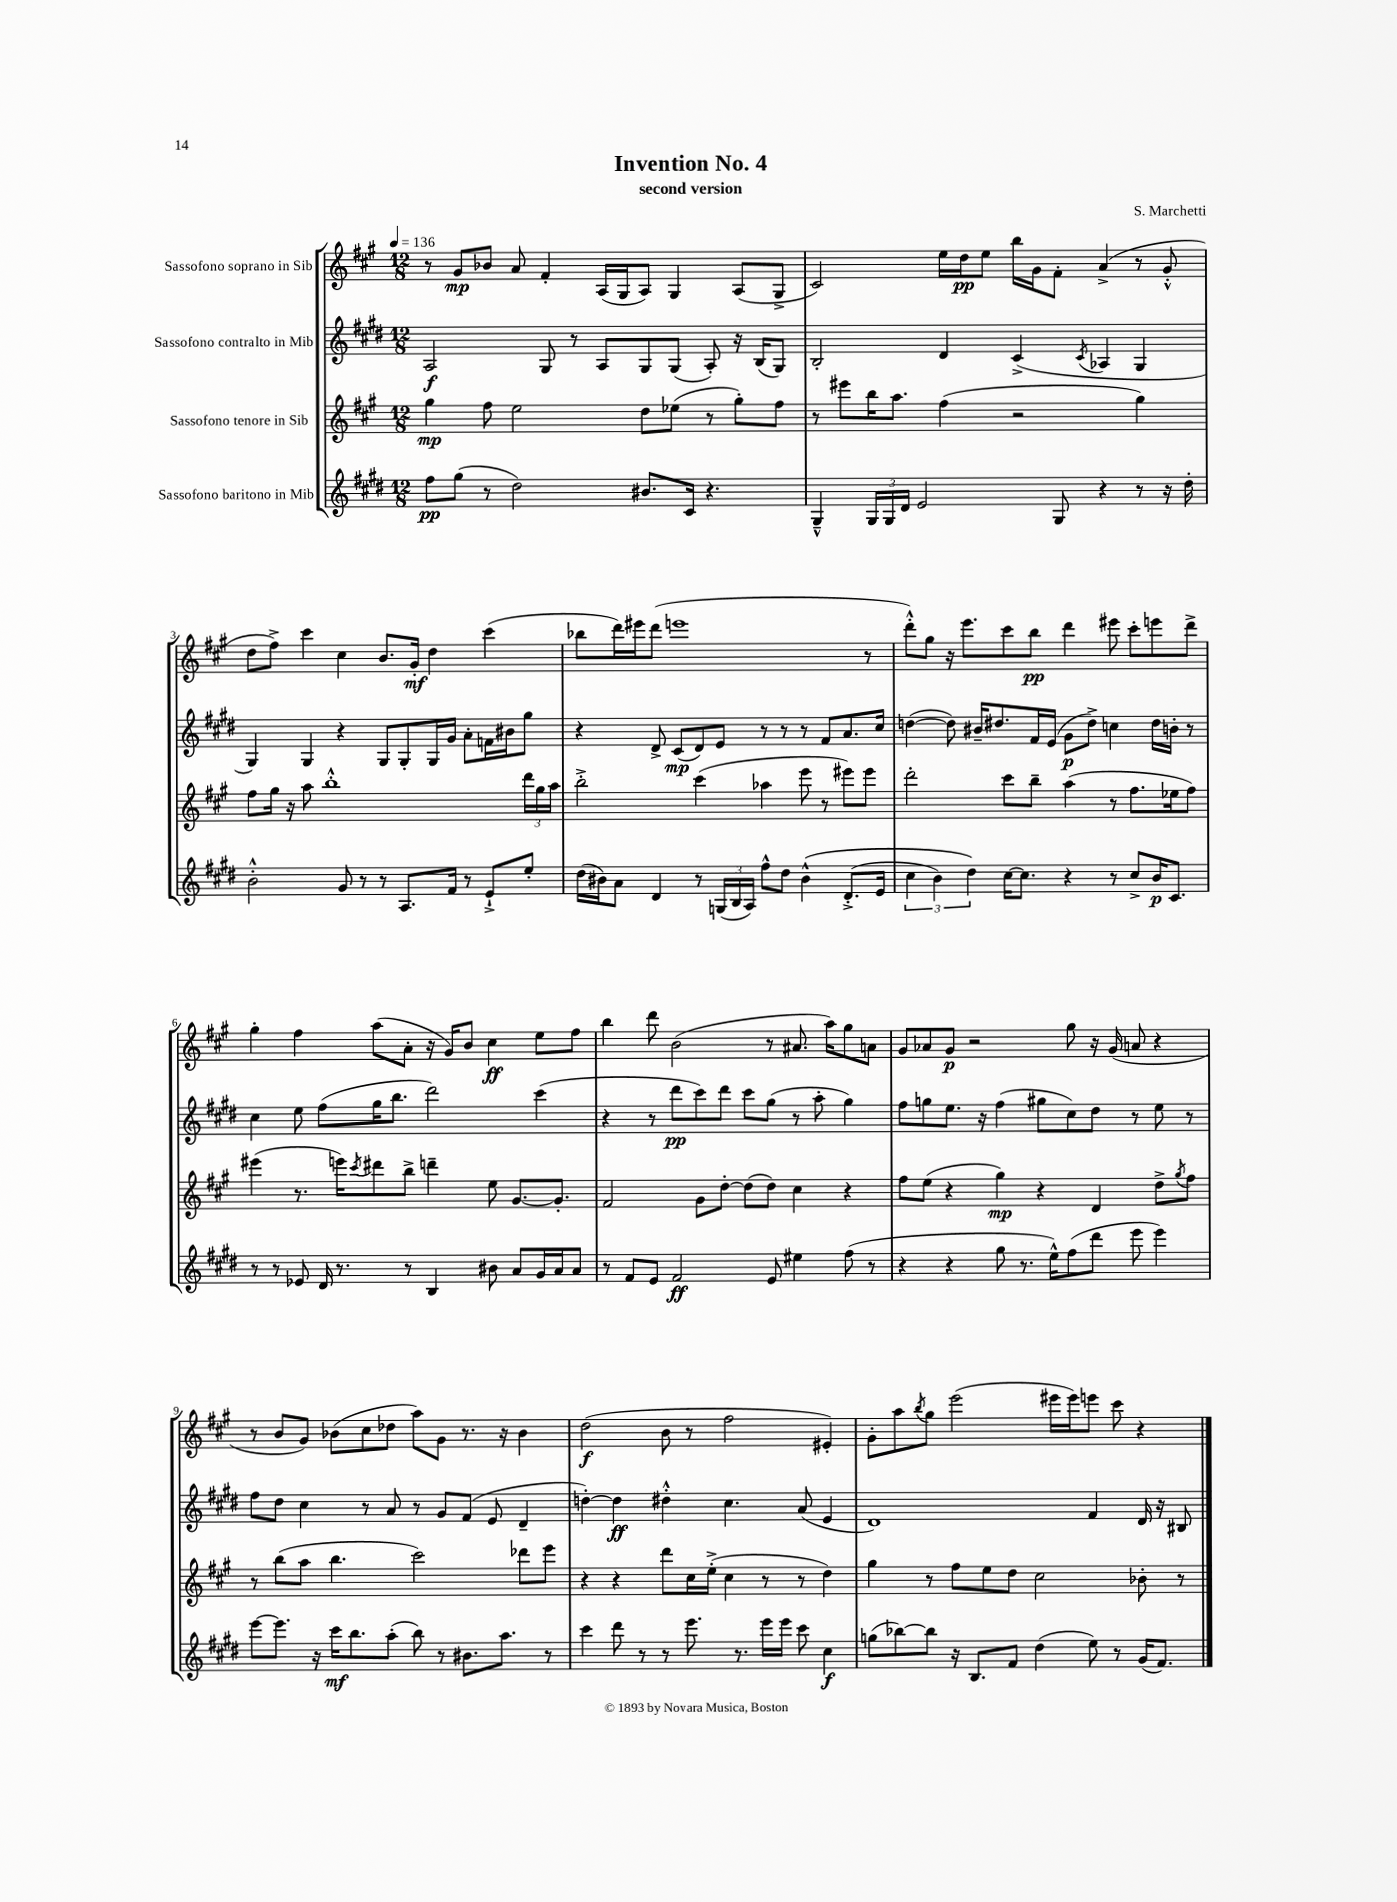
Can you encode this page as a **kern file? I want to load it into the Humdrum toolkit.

**kern	**dynam	**kern	**dynam	**kern	**dynam	**kern	**dynam
*part4	*part4	*part3	*part3	*part2	*part2	*part1	*part1
*staff4	*staff4	*staff3	*staff3	*staff2	*staff2	*staff1	*staff1
*I"Sassofono baritono in Mib	*	*I"Sassofono tenore in Sib	*	*I"Sassofono contralto in Mib	*	*I"Sassofono soprano in Sib	*
*clefG2	*	*clefG2	*	*clefG2	*	*clefG2	*
*k[f#c#g#d#]	*	*k[f#c#g#]	*	*k[f#c#g#d#]	*	*k[f#c#g#]	*
*M12/8	*	*M12/8	*	*M12/8	*	*M12/8	*
*MM136	*	*MM136	*	*MM136	*	*MM136	*
=1	=1	=1	=1	=1	=1	=1	=1
8ff#\L	pp	4gg#\	mp	2A/	f	8r	.
(8gg#\J	.	.	.	.	.	8g#/L	mp
8r	.	8ff#\	.	.	.	8b-X/J	.
2dd#\)	.	2ee\	.	.	.	8a/	.
.	.	.	.	8G#/	.	4f#'/	.
.	.	.	.	8r	.	.	.
.	.	.	.	8A/L	.	(16A/LL	.
.	.	.	.	.	.	16G#/J	.
8.b#X/L	.	8dd\L	.	8G#/	.	8A/J)	.
.	.	(8ee-X\J	.	(8G#/J	.	4G#/	.
16c#/Jk	.	.	.	.	.	.	.
4.r	.	8r	.	8A'/)	.	.	.
.	.	8gg#'\L)	.	16r	.	(8A/L	.
.	.	.	.	(16B/KL	.	.	.
.	.	8ff#\J	.	8G#/J)	.	8G#^/J	.
=2	=2	=2	=2	=2	=2	=2	=2
4G#~^^/	.	8r	.	2B'/	.	2c#/)	.
.	.	8eee#X\L	.	.	.	.	.
24G#/LL	.	16bb\K	.	.	.	.	.
24G#/	.	.	.	.	.	.	.
.	.	8.aa\J	.	.	.	.	.
24d#/JJ	.	.	.	.	.	.	.
2e/	.	.	.	.	.	.	.
.	.	(4ff#\	.	4d#/	.	16ee\LL	.
.	.	.	.	.	.	16dd\J	pp
.	.	.	.	.	.	8ee\J	.
.	.	2r	.	(4c#^/	.	16bb\LL	.
.	.	.	.	.	.	16g#\J	.
8G#/	.	.	.	.	.	8f#'\J	.
.	.	.	.	8qc#/	.	.	.
4r	.	.	.	4A-X/	.	(4a^/	.
8r	.	4gg#\)	.	4G#/	.	8r	.
16r	.	.	.	.	.	8g#'^^/	.
16dd#'\	.	.	.	.	.	.	.
!!LO:LB:g=z
=3	=3	=3	=3	=3	=3	=3	=3
2b'^^\	.	8ff#\L	.	4G#/)	.	8dd\L	.
.	.	16gg#\Jk	.	.	.	8ff#^\J)	.
.	.	16r	.	.	.	.	.
.	.	8aa\	.	4G#/	.	4ccc#\	.
.	.	1bb'^^	.	.	.	.	.
8g#/	.	.	.	4r	.	4cc#\	.
8r	.	.	.	.	.	.	.
8r	.	.	.	8G#/L	.	8.b/L	.
8.A/L	.	.	.	8G#'/	.	.	.
.	.	.	.	.	.	16g#'/Jk	mf
.	.	.	.	16G#/L	.	4dd\	.
16f#/Jk	.	.	.	16g#/JJ	.	.	.
8r	.	.	.	8a'\L	.	.	.
8e`^/L	.	.	.	16fn\L	.	(4ccc#\	.
.	.	.	.	16b#X\J	.	.	.
8ee'/J	.	24ddd\LL	.	8gg#\J	.	.	.
.	.	24gg#\	.	.	.	.	.
.	.	24aa\JJ	.	.	.	.	.
=4	=4	=4	=4	=4	=4	=4	=4
(16dd#\LL	.	2bb'^\	.	4r	.	8bb-X\L	.
16b#X\J)	.	.	.	.	.	.	.
8a\J	.	.	.	.	.	16ddd\L)	.
.	.	.	.	.	.	16eee#X\J	.
4d#/	.	.	.	8d#^/	.	(8ddd\J	.
.	.	.	.	(8c#/L	mp	1eeen	.
8r	.	(4ccc#\	.	8d#/)	.	.	.
(24Gn/LL	.	.	.	8e/J	.	.	.
24B/	.	.	.	.	.	.	.
24A/JJ)	.	.	.	.	.	.	.
8ff#^^\L	.	4aa-X\	.	8r	.	.	.
8dd#\J	.	.	.	8r	.	.	.
(4b#^^\	.	8eee\	.	8r	.	.	.
.	.	8r	.	8f#/L	.	.	.
(8.d#'^/L	.	8eee#X\L)	.	8.a/	.	.	.
.	.	8eee#\J	.	.	.	8r	.
16e/Jk	.	.	.	16cc#/Jk	.	.	.
=5	=5	=5	=5	=5	=5	=5	=5
6cc#\	.	2ddd'\	.	([4ddn\	.	8ddd'^^\L)	.
.	.	.	.	.	.	8gg#\J	.
6b\)	.	.	.	.	.	.	.
.	.	.	.	8dd\])	.	16r	.
.	.	.	.	.	.	8.eee\L	.
6dd#\)	.	.	.	.	.	.	.
.	.	.	.	16b#X~/KL	.	.	.
.	.	.	.	8.dd#X/	.	.	.
[16cc#\KL	.	8ccc#\L	.	.	.	8ccc#\	.
8.cc#\J]	.	.	.	.	.	.	.
.	.	8bb~\J	.	16f#/L	.	8bb\J	pp
.	.	.	.	(16e/JJ	.	.	.
4r	.	(4aa\	.	8g#\L	p	4ddd\	.
.	.	.	.	8dd#^\J)	.	.	.
8r	.	8r	.	4ccn\	.	8eee#X\	.
8cc#^/L	.	8.ff#\L	.	.	.	8ccc#'\L	.
16b/K	p	.	.	16dd#\LL	.	8eeen\	.
8.c#/J	.	16ee-X\k	.	16bn'\JJ	.	.	.
.	.	8ff#\J)	.	8r	.	8ddd^\J	.
!!LO:LB:g=z
=6	=6	=6	=6	=6	=6	=6	=6
8r	.	(4eee#X\	.	4cc#\	.	4gg#'\	.
8r	.	.	.	.	.	.	.
8e-X/	.	8.r	.	8ee\	.	4ff#\	.
16d#/	.	.	.	(8ff#\L	.	.	.
8.r	.	16eeen\KL)	.	.	.	.	.
.	.	8qccc#/	.	.	.	.	.
.	.	8ddd#X\	.	16gg#\K	.	(8aa\L	.
.	.	.	.	8.bb\J	.	.	.
8r	.	8bb^\J	.	.	.	8a'\J	.
4B/	.	4dddn~\	.	2ddd#\)	.	16r	.
.	.	.	.	.	.	16g#/KL)	.
.	.	.	.	.	.	8b/J	.
8b#X\	.	8ee\	.	.	.	4cc#\	ff
8a/L	.	[8.g#/L	.	.	.	.	.
16g#/L	.	.	.	(4ccc#\	.	8ee\L	.
16a/J	.	8.g#'/J]	.	.	.	.	.
8a/J	.	.	.	.	.	8ff#\J	.
=7	=7	=7	=7	=7	=7	=7	=7
8r	.	2f#/	.	4r	.	4bb\	.
8f#/L	.	.	.	.	.	.	.
8e/J	.	.	.	8r	.	8ddd\	.
2f#/	ff	.	.	8ddd#\L	pp	(2b\	.
.	.	8g#\L	.	8ccc#\)	.	.	.
.	.	[8dd'\J	.	8ddd#\J	.	.	.
.	.	(8dd\L]	.	8ccc#\L	.	.	.
8e/	.	8dd\J)	.	(8gg#\J	.	8r	.
4ee#X\	.	4cc#\	.	8r	.	8.a#X/	.
.	.	.	.	8aa'\	.	.	.
.	.	.	.	.	.	16aa\KL)	.
(8ff#\	.	4r	.	4gg#\)	.	8gg#\	.
8r	.	.	.	.	.	8an\J	.
=8	=8	=8	=8	=8	=8	=8	=8
4r	.	8ff#\L	.	8ff#\L	.	8g#/L	.
.	.	(8ee\J	.	8ggn\	.	8a-X/	.
4r	.	4r	.	8.ee\J	.	8g#/J	p
.	.	.	.	.	.	2r	.
.	.	.	.	16r	.	.	.
8gg#\	.	4gg#\)	mp	(4ff#\	.	.	.
8.r	.	.	.	.	.	.	.
.	.	4r	.	8gg#X\L	.	.	.
16ee^^\KL)	.	.	.	.	.	.	.
(8ff#\	.	.	.	8cc#\)	.	8gg#\	.
8ddd#\J	.	4d/	.	8dd#\J	.	16r	.
.	.	.	.	.	.	(16g#/	.
8eee\	.	.	.	8r	.	8an/	.
4eee\)	.	8dd^\L	.	8ee\	.	4r	.
.	.	8qgg#/	.	.	.	.	.
.	.	8ff#\J	.	8r	.	.	.
!!LO:LB:g=z
=9	=9	=9	=9	=9	=9	=9	=9
[8eee\L	.	8r	.	8ff#\L	.	8r	.
8.eee\J]	.	(8bb\L	.	8dd#\J	.	8b/L	.
.	.	8aa\J	.	4cc#\	.	8g#/J)	.
16r	.	.	.	.	.	.	.
16ccc#\KL	mf	4.bb\	.	.	.	(8b-X\L	.
8.bb\	.	.	.	.	.	.	.
.	.	.	.	8r	.	8cc#\	.
(8aa'\J	.	.	.	8a/	.	8dd-X\J	.
8bb\)	.	2ccc#\)	.	8r	.	8aa\L)	.
8r	.	.	.	8g#/L	.	8g#\J	.
8.b#X\L	.	.	.	(8f#/J	.	8.r	.
.	.	.	.	8e/	.	.	.
8.aa\J	.	.	.	.	.	16r	.
.	.	8ddd-X\L	.	4d#~/	.	4b-\	.
8r	.	8eee\J	.	.	.	.	.
=10	=10	=10	=10	=10	=10	=10	=10
4ccc#\	.	4r	.	[4ddn'\)	.	(2dd\	f
8ddd#\	.	4r	.	4dd\]	ff	.	.
8r	.	.	.	.	.	.	.
8r	.	8ddd\L	.	4dd#X'^^\	.	8b\	.
8.eee\	.	16cc#\L	.	.	.	8r	.
.	.	(16ee'^\JJ	.	.	.	.	.
.	.	4cc#\	.	4.cc#\	.	2ff#\	.
8.r	.	.	.	.	.	.	.
16eee\LL	.	8r	.	.	.	.	.
16eee\JJ	.	.	.	.	.	.	.
8ccc#\	.	8r	.	(8a/	.	.	.
4cc#\	f	4dd\)	.	4e/	.	4e#X'/)	.
=11	=11	=11	=11	=11	=11	=11	=11
(8ggn\L	.	4gg#\	.	1d#)	.	8g#'\L	.
[8bb-X\)	.	.	.	.	.	8aa\	.
.	.	.	.	.	.	8qbb/	.
8bb-\J]	.	8r	.	.	.	8gg#\J	.
16r	.	8ff#\L	.	.	.	(2eee\	.
8.B/L	.	.	.	.	.	.	.
.	.	8ee\	.	.	.	.	.
8f#/J	.	8dd\J	.	.	.	.	.
(4dd#\	.	2cc#\	.	.	.	.	.
.	.	.	.	.	.	16eee#X\LL	.
.	.	.	.	.	.	16eee#\J)	.
8ee\)	.	.	.	4f#/	.	8eeen\J	.
8r	.	.	.	.	.	8ccc#\	.
(16g#/KL	.	8b-X'\	.	16d#/	.	4r	.
8.f#/J)	.	.	.	16r	.	.	.
.	.	8r	.	8B#X/	.	.	.
==	==	==	==	==	==	==	==
*-	*-	*-	*-	*-	*-	*-	*-
